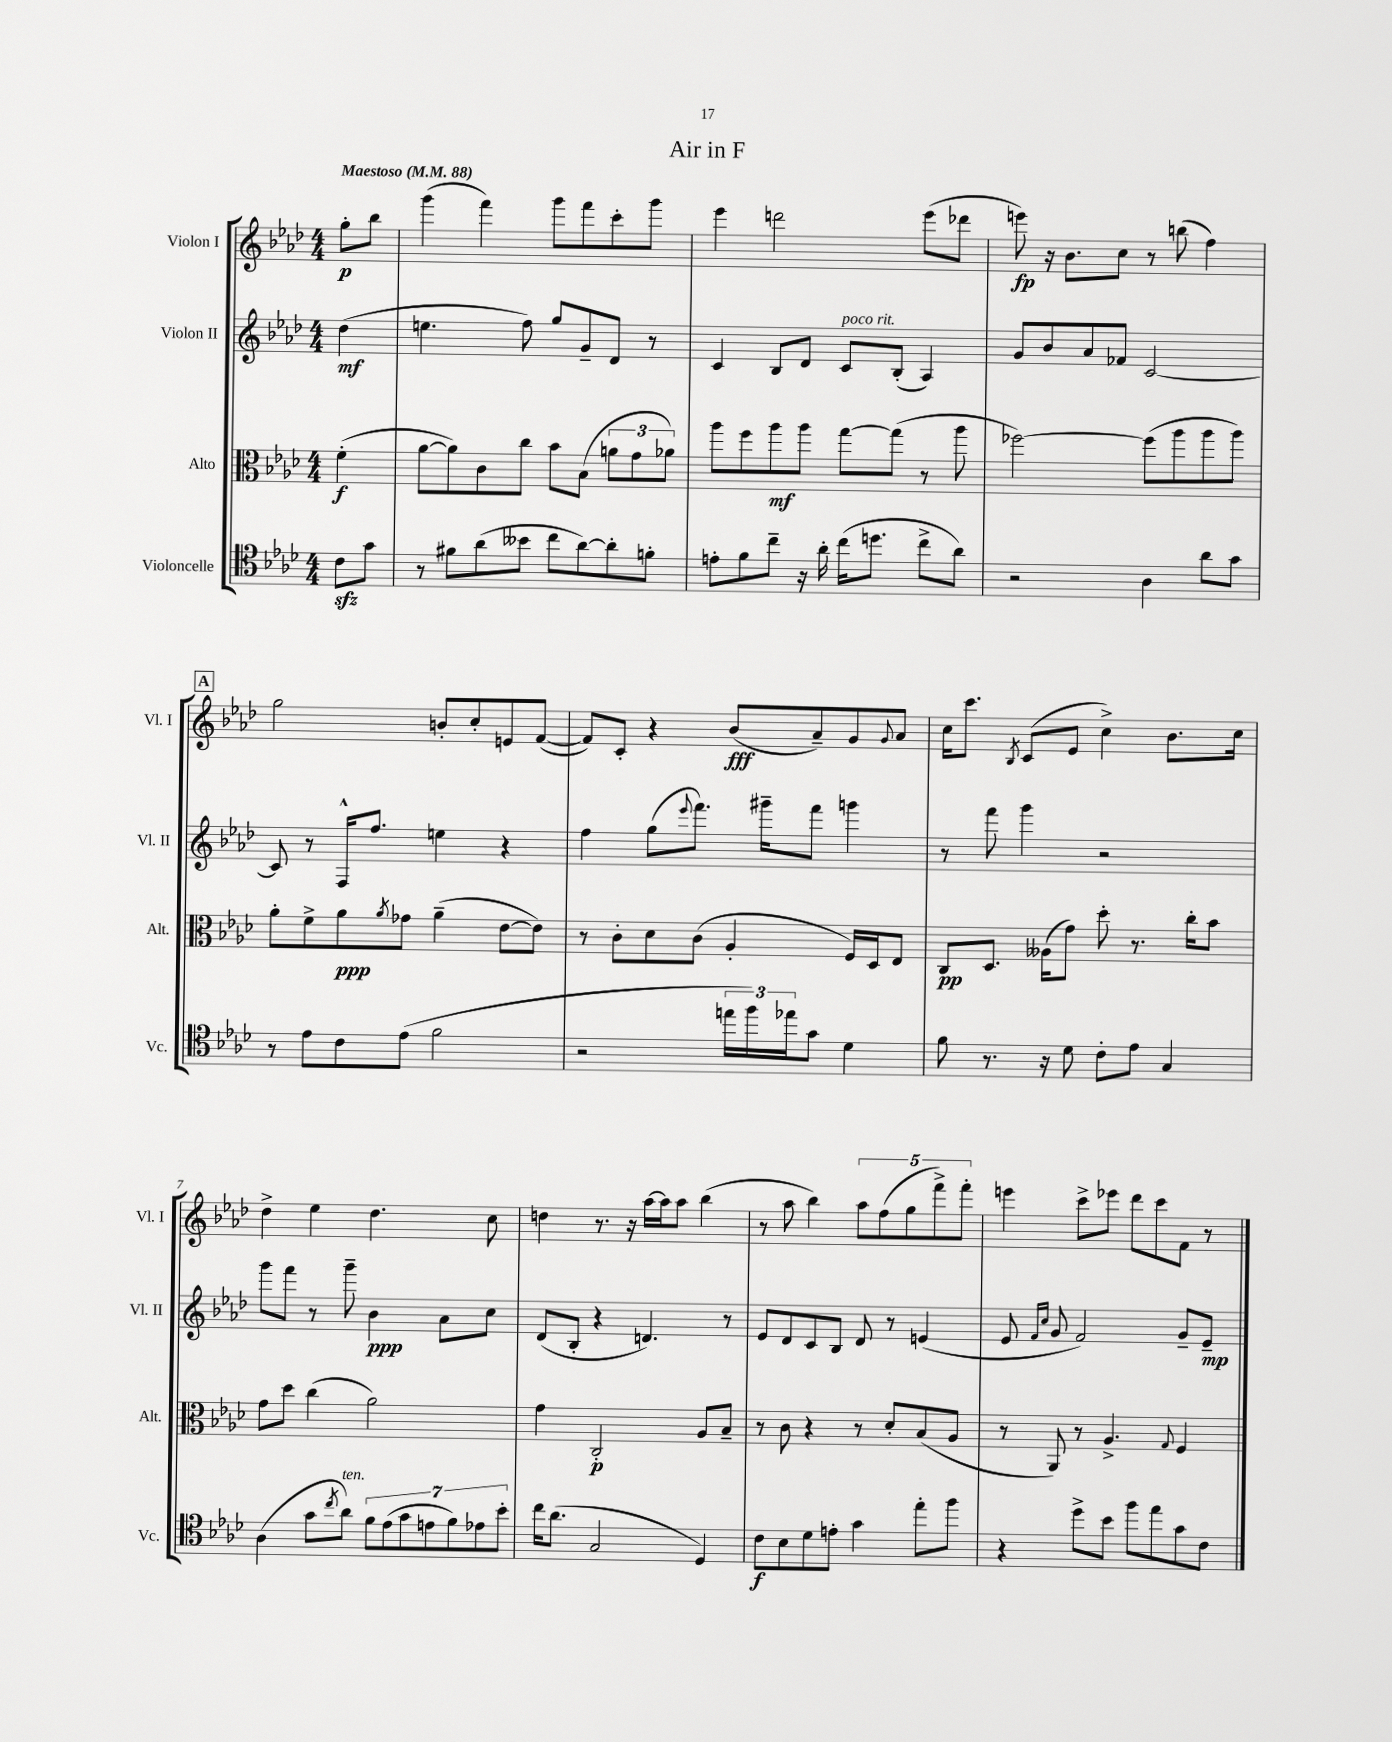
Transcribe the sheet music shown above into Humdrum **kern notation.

**kern	**kern	**kern	**kern
*staff4	*staff3	*staff2	*staff1
*clefC4	*clefC3	*clefG2	*clefG2
*k[b-e-a-d-]	*k[b-e-a-d-]	*k[b-e-a-d-]	*k[b-e-a-d-]
*M4/4	*M4/4	*M4/4	*M4/4
*MM88	*MM88	*MM88	*MM88
8c	(4f'	(4dd-	8gg'
8g	.	.	8bb-
=	=	=	=
8r	[8a-	4.ee	(4ggg
8f#	8a-])	.	.
(8a-	8c	.	4fff)
8b--	8cc	8ff)	.
8cc	8b-	8gg	8ggg
[8a-)	(8B-	8g~	8fff
8a-']	12a	8d-	8ccc'
.	12g	.	.
8f'	.	8r	8ggg
.	12a-)	.	.
=	=	=	=
8e'	8aa-	4c	4eee-
8f	8ff	.	.
8cc~	8aa-	8B-	2ddd
16r	8aa-	8d-	.
16a-'	.	.	.
(16cc	[8gg	8c	.
8.dd	.	.	.
.	(8gg]	(8B-'	.
8cc^	8r	4A-)	(8eee-
8a-)	8aa-	.	8ddd-
=	=	=	=
2r	[2ff-)	8g	8eee)
.	.	8b-	16r
.	.	.	8.b-
.	.	8a-	.
.	.	8f-	8cc
4A-	(8ff-]	[2c	8r
.	8aa-	.	(8bb
8a-	8aa-	.	4ff)
8g	8aa-)	.	.
=	=	=	=
8r	8a-'	8c]	2gg
8e-	8f^	8r	.
8c	8a-	16F^^	.
.	.	8.ff	.
.	8qa-	.	.
(8e-	8g-	.	.
2f	(4a-~	4ee	8b'
.	.	.	8cc'
.	[8e-	4r	8e
.	8e-])	.	([8f
=	=	=	=
2r	8r	4ff	8f])
.	8c'	.	8c'
.	8d-	(8gg	4r
.	.	8qqeee-	.
.	(8c	8.fff)	.
24ee	4A-'	.	(8b-
24ff)	.	.	.
.	.	16ggg#~	.
24ee-	.	.	.
8g	.	8fff	8a-~)
4d-	16F)	4ggg	8g
.	16D-	.	.
.	.	.	8qqg
.	8E-	.	8a-
=	=	=	=
8f	8C	8r	16cc
.	.	.	8.ccc
8.r	8.D-	8fff	.
.	.	.	8qB-
.	.	4ggg	(8c
16r	(16A--	.	.
8d-	8g)	.	8e-
8c'	8dd-'	2r	4cc^)
8e-	8.r	.	.
4G	.	.	8.b-
.	16cc'	.	.
.	8b-	.	.
.	.	.	16cc
=	=	=	=
(4A-	8g	8ggg	4dd-^
.	8dd-	8fff	.
8g	(4cc	8r	4ee-
8qcc	.	.	.
8a-)	.	8ggg~	.
14f	2a-)	4b-	4.dd-
(14e-	.	.	.
14g	.	.	.
14e	.	.	.
.	.	8a-	.
14f)	.	.	.
14e-	.	.	.
.	.	8cc	8cc
14b-'	.	.	.
=	=	=	=
16cc	4g	(8d-	4dd
(8.a-	.	.	.
.	.	8B-'	.
2G	2C'	4r	8.r
.	.	.	16r
.	.	4.d)	[16aa-
.	.	.	16aa-]
.	.	.	8aa-
4D-)	8A-	.	(4bb-
.	8B-~	8r	.
=	=	=	=
8c	8r	8e-	8r
8B-	8c	8d-	8aa-
8d-	4r	8c	4bb-)
8e'	.	8B-	.
4g	8r	8d-	10aa-
.	.	.	(10ff
.	8d-'	8r	.
.	.	.	10gg
8ee-'	(8B-	(4e	.
.	.	.	10fff^)
8ff	8A-	.	.
.	.	.	10fff'
=	=	=	=
4r	8r	8e-	4eee
.	.	16qqf	.
.	.	16qqcc	.
.	8AA-)	8g	.
8dd-^	8r	2f)	8ccc^
8b-	4.A-^	.	8eee-
8ff	.	.	8ddd-
8ee-	.	.	8ccc
.	8qqG	.	.
8g	4F	8g~	8f
8c	.	8e-~	8r
==	==	==	==
*-	*-	*-	*-
